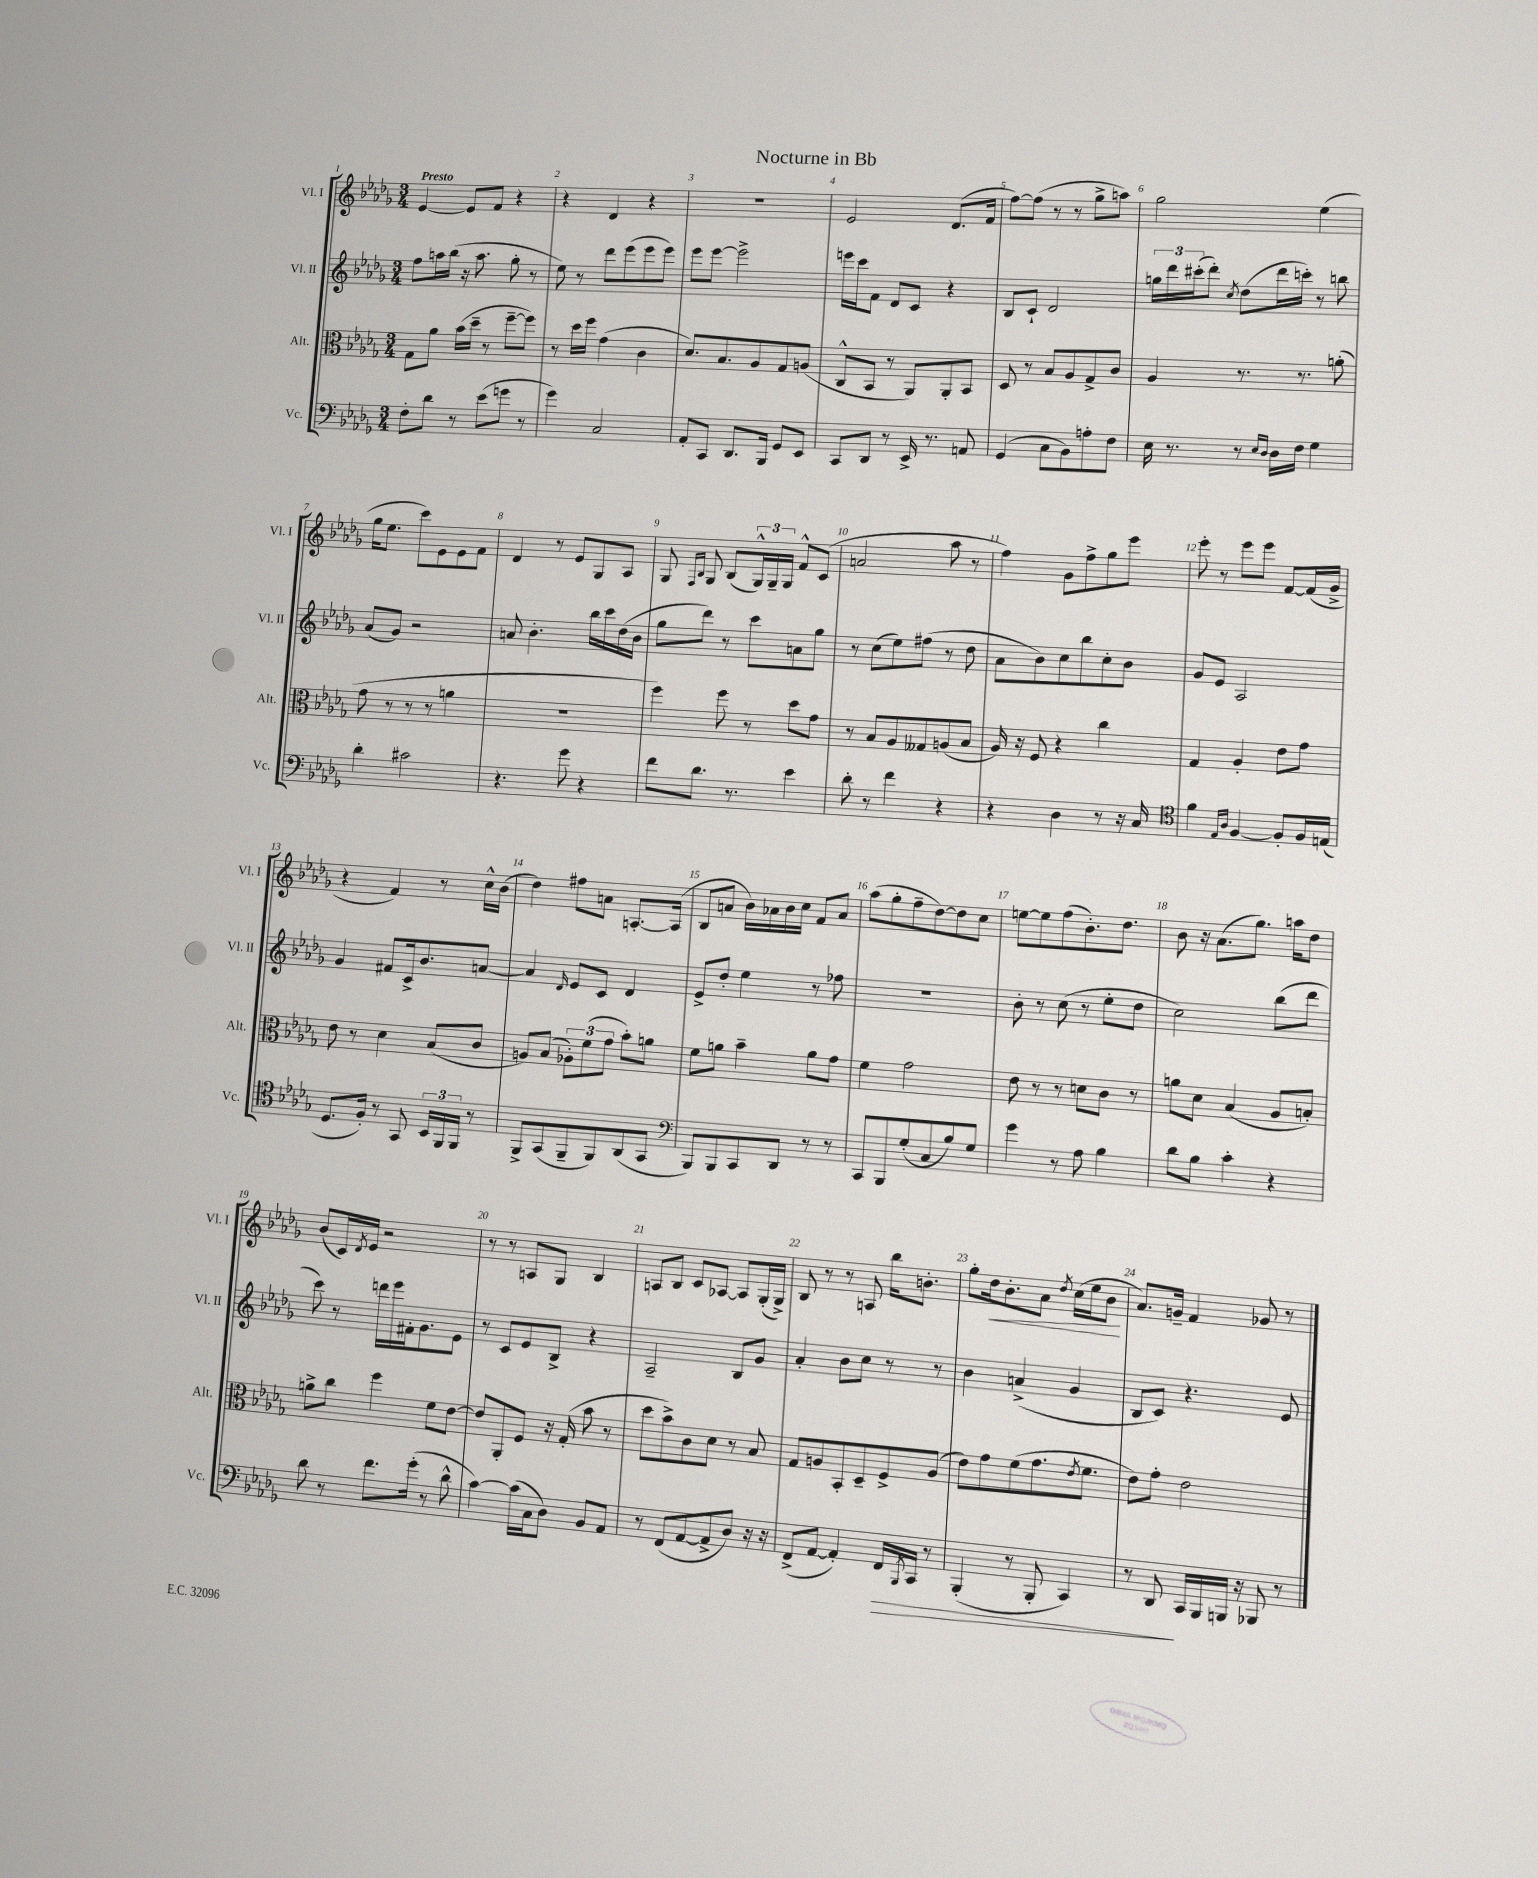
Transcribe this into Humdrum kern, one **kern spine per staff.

**kern	**kern	**kern	**kern
*staff4	*staff3	*staff2	*staff1
*clefF4	*clefC3	*clefG2	*clefG2
*k[b-e-a-d-g-]	*k[b-e-a-d-g-]	*k[b-e-a-d-g-]	*k[b-e-a-d-g-]
*M3/4	*M3/4	*M3/4	*M3/4
8F'	8G-	8ff	[4e-
8d-	8a-	16aa	.
.	.	(16bb-	.
8r	(16b-	16r	8e-]
.	16dd-~	8.aa	.
(8e-	8r	.	8f
8g	[8ff~	8gg-'	4r
8r	8ff])	8r	.
=	=	=	=
4g-)	8r	8ee-)	4r
.	16dd-	8r	.
.	16ff	.	.
2C	(4g-	8ddd-	4d-
.	.	(8eee-	.
.	4c	8eee-	4r
.	.	8eee-)	.
=	=	=	=
8AA-'	8.d-)	8eee-	2.r
8CC	.	[8eee-	.
.	8.B-	.	.
8.DD-	.	2eee-^]	.
.	8A-	.	.
16BBB-	.	.	.
8GG-	8G-	.	.
8EE-	(8A	.	.
=	=	=	=
8CC	8C^^	16eee	2e-
.	.	16ccc	.
8DD-	8BB-	8f	.
8r	8r	8d-	.
16EE-^	8AA-)	8c	.
8.r	.	.	.
.	8AA-'	4r	(8.d-
8AA	8BB-	.	.
.	.	.	16f
=	=	=	=
(4GG-	8D-	8B-	[8ff)
.	8r	8c`	(8ff]
8C	8B-	2d-	8r
8BB-)	8A-	.	8r
8A'	8G-^	.	8gg-^
8F	8c	.	8aa)
=	=	=	=
16E-	4A-	24gg	2gg-
.	.	24ddd-	.
8.r	.	.	.
.	.	(24ccc#'	.
.	.	8ddd-')	.
.	.	8qcc	.
8r	8.r	(8dd-	.
16qqE-	.	.	.
16qqD-	.	.	.
16D-	.	16ddd-	.
16F	8.r	16ccc')	.
4G-	.	8r	(4ee-
.	(8a'	8bb	.
=	=	=	=
4d-'	8g-	(8a-	16gg-
.	.	.	8.ee-
.	8r	8g-)	.
2c#	8r	2r	8ccc)
.	8r	.	8e-
.	4a	.	8e-
.	.	.	8f
=	=	=	=
4.r	2.r	8a	4d-
.	.	4.b-'	.
.	.	.	8r
8g-	.	.	8e-
4r	.	16bb-	8G-
.	.	16ccc	.
.	.	(16dd-	8A-
.	.	16b-	.
=	=	=	=
8f	4ff)	8gg-	8G-
.	.	.	16qqF
.	.	.	16qqB-
8.d-	.	8ddd-)	8G-
.	8ff	8r	(8B-
8.r	.	.	.
.	8r	8ccc	24G-^^)
.	.	.	24G-~
.	.	.	24G-
4e-	8dd-	8a	8f^^
.	8g-	8gg-	(8c
=	=	=	=
8d-'	8r	8r	2a
8r	8B-	(8cc	.
4f	8A-	8ee-)	.
.	8G--	(8ff#	.
4r	(8A	8r	8aa-
.	8B-	8dd-	8r
=	=	=	=
4r	16A-)	8a-	4ff)
.	16r	.	.
.	8F	8b-)	.
4D-	4r	8cc	8g-
.	.	8bb-	8ff^
8r	4cc	8cc'	8gg-
16r	.	8b-	8eee-
16C	.	.	.
=	=	=	=
*clefC4	*	*	*
4f	4G-	8g-	8eee-'
.	.	8e-	8r
16qqE-	.	.	.
16qqA-	.	.	.
[4F	4A-'	2A-	8eee-
.	.	.	8eee-
8F']	8e-	.	[8f
16F	8g-	.	(16f]
(16E	.	.	16g-^
=	=	=	=
8.D-	8e-	4g-	4r
.	8r	.	.
16F')	.	.	.
8r	4d-	8f#	4f)
8GG-	.	16c^	.
.	.	8.b-	.
24BB-	(8B-	.	8r
24FF	.	.	.
24FF	.	.	.
8r	8c	[8a	16cc^^
.	.	.	(16b-
=	=	=	=
8FF^	8A)	4a]	4dd-)
(8GG-	(8B-	.	.
.	.	16qqd-	.
8FF~	12A-')	8e-	8ff#
.	(12f	.	.
8FF)	.	8c	8a
.	12g-	.	.
(8AA-	8b-')	4d-	[8.A'
8GG-	8a	.	.
.	.	.	(16A]
=	=	=	=
*clefF4	*	*	*
8BBB-)	8f	8e-^	8B-
8BBB-	8a	8dd-'	8a
8CC	4b-~	4ee-	16b-)
.	.	.	16a-
8DD-	.	.	16b-
.	.	.	16cc
8r	8a	8r	8f
8r	8g-	8ff-	8a-
=	=	=	=
8CC	4f	2.r	(8aa-
8BBB-	.	.	8gg-'
(8G-'	2g-	.	8ff~
8C	.	.	[8dd-)
8B-)	.	.	8dd-]
8G-	.	.	8cc
=	=	=	=
4g-	8e-	8b-'	[8ee
.	8r	8r	8ee]
8r	8r	(8cc	(8ff
8A-	8d	8r	8.b-')
4B-	8c	8ee-'	.
.	.	.	8.dd-
.	8r	8dd-	.
=	=	=	=
8d-	8a	2cc)	8b-
8B-	8d-	.	16r
.	.	.	(8.a-
4c'	(4B-	.	.
.	.	.	8.gg-)
4r	8A-	(8bb-	.
.	.	.	16aa
.	8B')	8ddd-	8dd-
=	=	=	=
8d-	8a^	8ccc)	(8b-
8r	8cc	8r	16c)
.	.	.	8qd-
.	.	.	16e-
8.f	4ff	16ddd	2r
.	.	16eee-	.
.	.	16f#'	.
(16g-'	.	8.g-	.
8r	8f	.	.
8d-^^	[8e-	8e-	.
=	=	=	=
[4c)	8e-]	8r	8r
.	8AA-'	8c	8r
(16c]	8F	8e-	8A
16C	.	.	.
8D-)	16r	8B-^	8G-
.	(16G-'	.	.
8BB-	8b-	4r	4B-
8AA-	8r	.	.
=	=	=	=
8r	8dd-	2A-~	8A
(8FF	8b-^)	.	8B-
[8AA-	8c	.	8c
8AA-^]	8d-	.	[8A-
8D-)	8r	8B-	8A-]
16r	8B-	8g-	(16G-'
16r	.	.	16G-^)
=	=	=	=
(8FF^	8G-	4a-'	8B-
[8AA-	8A	.	8r
4AA-'])	8BB-'	8b-	8r
.	8D-~	8cc	8A
16FF	8F^	8r	16bb-
8qBBB-	.	.	.
16CC	.	.	8.b'
8r	(8A	8r	.
=	=	=	=
(4BBB-'	8e-)	4b-	8gg-'
.	8g-	.	16dd-
.	.	.	8.b-'
8r	(8f	(4a^	.
8BBB-'	8.g-	.	8a-
.	.	.	8qdd-
4CC)	.	4g-	(16cc
.	8qe-	.	.
.	8.f	.	16ee-
.	.	.	8b-
=	=	=	=
8r	8e-)	8B-	8.a-)
8DD-	8g-'	8c)	.
.	.	.	16g~
16CC	2e-	4.r	4f
16BBB-	.	.	.
16BBB	.	.	.
16r	.	.	.
8BBB-	.	.	8g-
8r	.	8e-	8r
==	==	==	==
*-	*-	*-	*-
